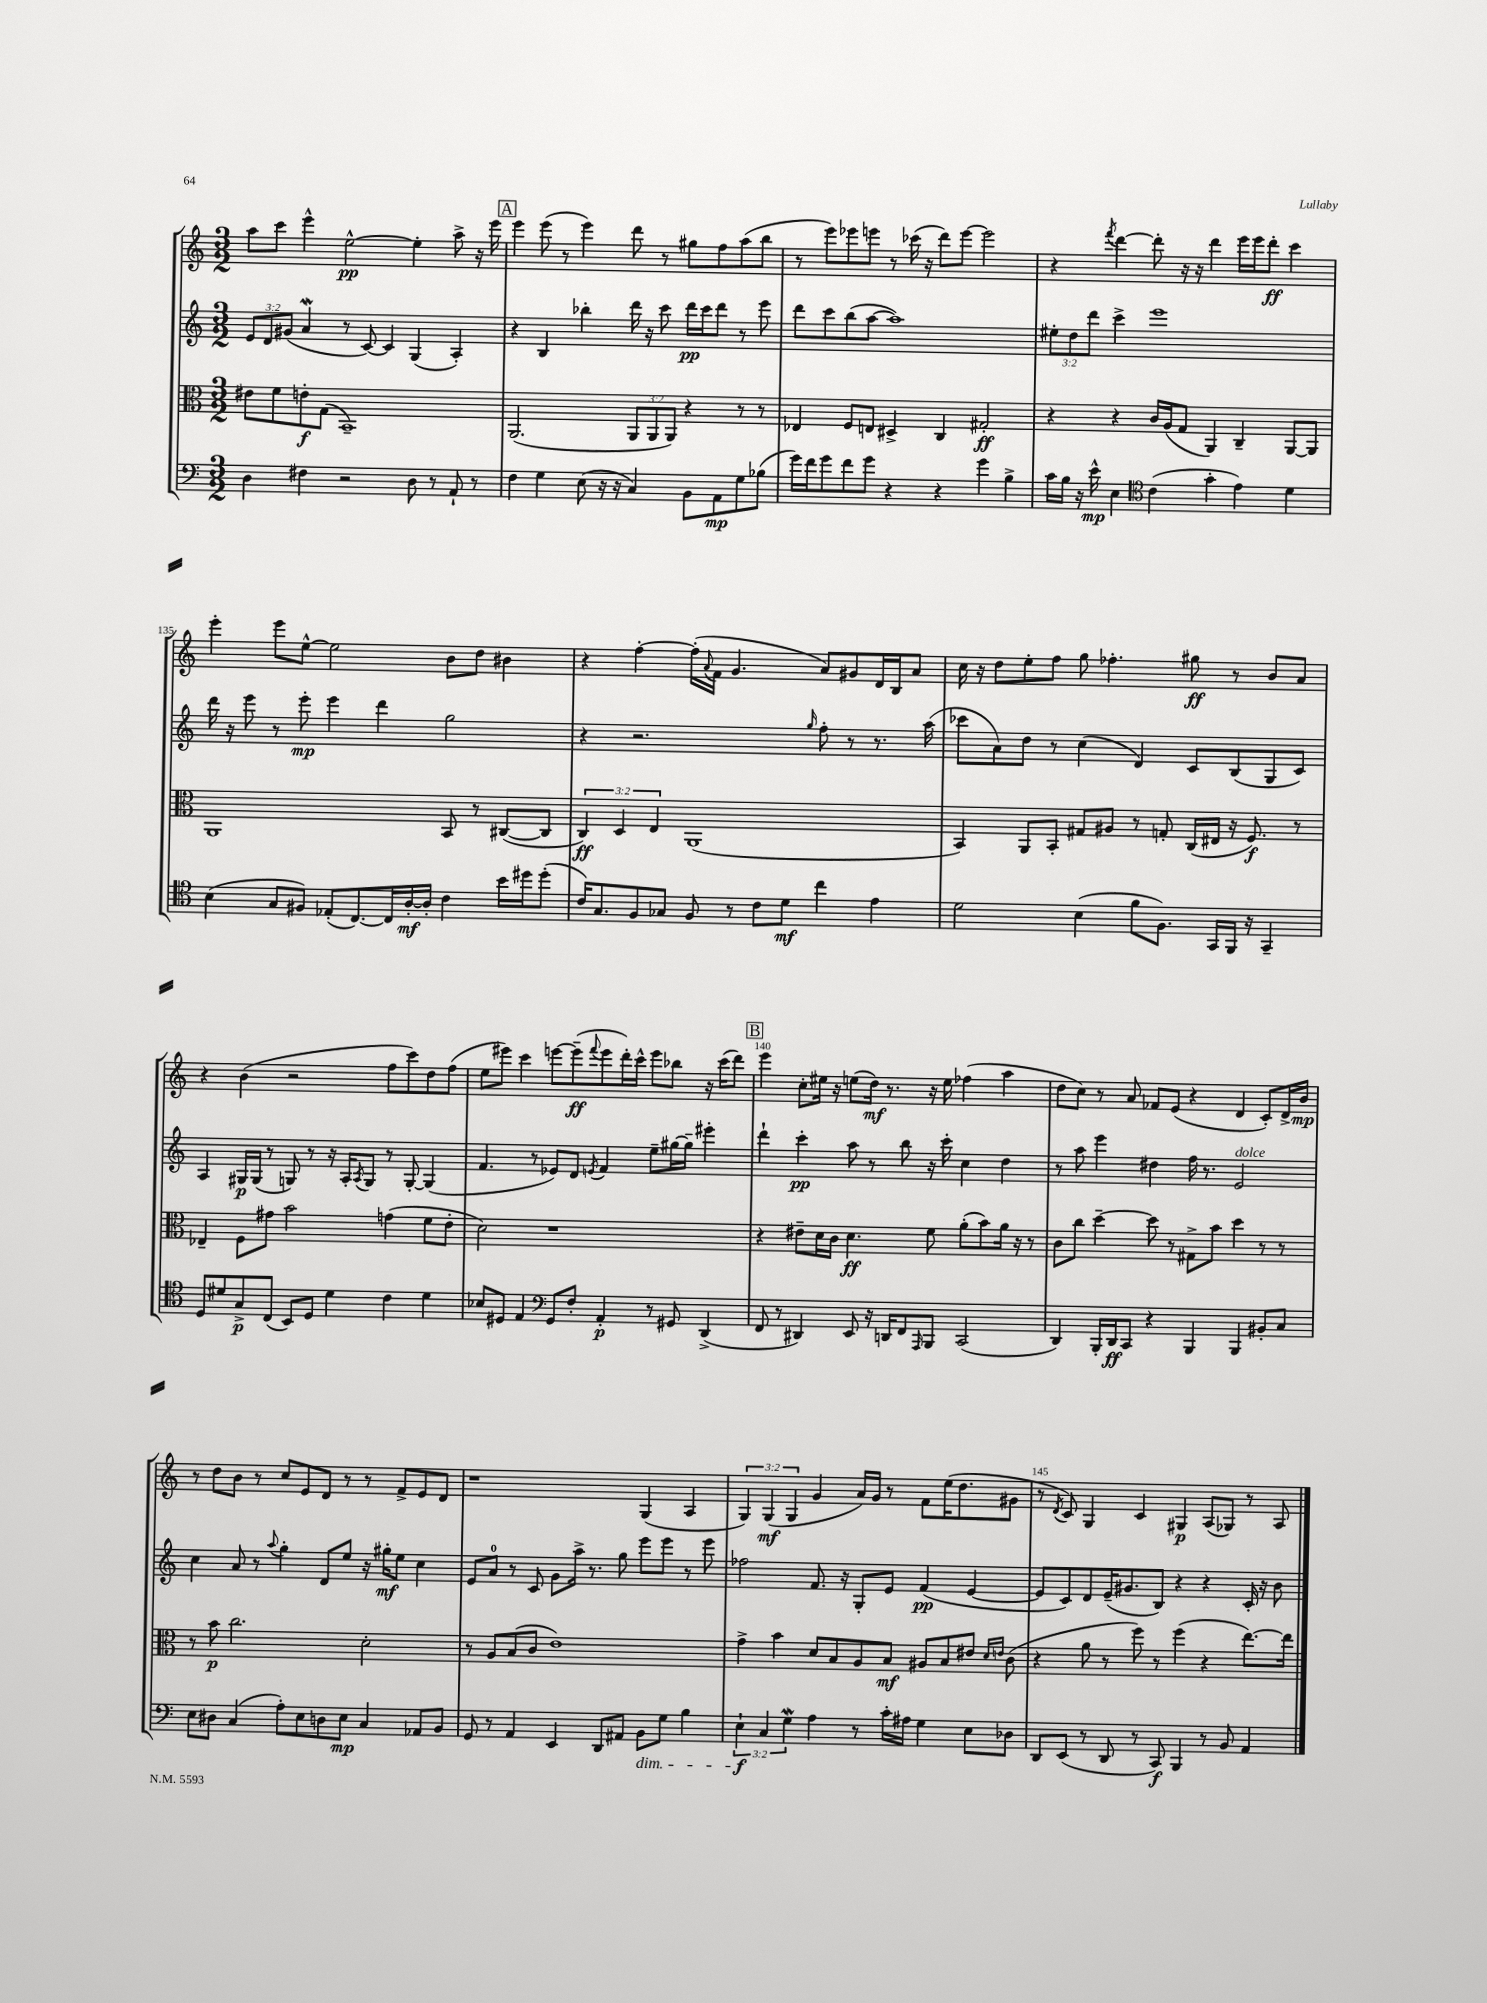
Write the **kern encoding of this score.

**kern	**dynam	**kern	**dynam	**kern	**dynam	**kern	**dynam
*part4	*part4	*part3	*part3	*part2	*part2	*part1	*part1
*staff4	*staff4	*staff3	*staff3	*staff2	*staff2	*staff1	*staff1
*clefF4	*	*clefC3	*	*clefG2	*	*clefG2	*
*k[]	*	*k[]	*	*k[]	*	*k[]	*
*M3/2	*	*M3/2	*	*M3/2	*	*M3/2	*
=131	=131	=131	=131	=131	=131	=131	=131
4D\	.	8e#X\L	.	12e/L	.	8aa\L	.
.	.	.	.	12d/	.	.	.
.	.	8f\	.	.	.	8ccc\J	.
.	.	.	.	(12g#X/J	.	.	.
4F#X\	.	8en'\	f	4aW/	.	4eee^^\	.
.	.	(8G\J	.	.	.	.	.
2r	.	1BB~)	.	8r	.	[2ee^^\	pp
.	.	.	.	[8c/)	.	.	.
.	.	.	.	4c/]	.	.	.
8D\	.	.	.	(4G/	.	4ee'\]	.
8r	.	.	.	.	.	.	.
8AA`/	.	.	.	4A'/)	.	8aa^\	.
8r	.	.	.	.	.	16r	.
.	.	.	.	.	.	16eee\	.
!!LO:REH:place=s1:t=A
=132	=132	=132	=132	=132	=132	=132	=132
4F\	.	(2.AA/	.	4r	.	4eee\	.
4G\	.	.	.	4B/	.	(8eee\	.
.	.	.	.	.	.	8r	.
(8E\	.	.	.	4bb-X'\	.	4eee\)	.
16r	.	.	.	.	.	.	.
16r	.	.	.	.	.	.	.
4C/)	.	12AA/L	.	16ddd\	.	8ddd\	.
.	.	.	.	16r	.	.	.
.	.	12AA/	.	.	.	.	.
.	.	.	.	8ccc\	.	8r	.
.	.	12AA/J)	.	.	.	.	.
8BB\L	.	4r	.	16ddd\LL	pp	8gg#X\L	.
.	.	.	.	16ccc\J	.	.	.
8AA\	mp	.	.	8ddd\J	.	8ff\	.
8G\	.	8r	.	8r	.	(8aa\	.
(8B-X\J	.	8r	.	8eee\	.	8bb\J	.
=133	=133	=133	=133	=133	=133	=133	=133
16g\LL)	.	4E-X/	.	8ddd\L	.	8r	.
16f\J	.	.	.	.	.	.	.
8g\	.	.	.	8ccc\	.	8eee\L)	.
8f\	.	8F/L	.	(8bb\	.	8eee-X\	.
8g\J	.	8En/J	.	[8aa\J	.	8eeen\J	.
4r	.	4D#X^/	.	1aa])	.	8r	.
.	.	.	.	.	.	(16ccc-X\	.
.	.	.	.	.	.	16r	.
4r	.	4C/	.	.	.	8ddd\L)	.
.	.	.	.	.	.	[8eee\J	.
4g\	.	2G#X'/	ff	.	.	2eee\]	.
4B^\	.	.	.	.	.	.	.
=134	=134	=134	=134	=134	=134	=134	=134
16c\LL	.	4r	.	12ee#X'\L	.	4r	.
16B\JJ	.	.	.	.	.	.	.
.	.	.	.	12dd\	.	.	.
16r	.	.	.	.	.	.	.
.	.	.	.	12ddd\J	.	.	.
16e^^\	mp	.	.	.	.	.	.
.	.	.	.	.	.	8qfff/	.
4E\	.	4r	.	4ccc^\	.	[4ddd\	.
*clefC4	*	*	*	*	*	*	*
(4c\	.	16c/LL	.	1eee	.	8ddd'\]	.
.	.	(16A/J	.	.	.	.	.
.	.	8G/J	.	.	.	16r	.
.	.	.	.	.	.	16r	.
4g'\	.	4AA/)	.	.	.	4ddd\	.
4e\)	.	4C~/	.	.	.	16eee\LL	.
.	.	.	.	.	.	16eee\J	.
.	.	.	.	.	.	8ddd'\J	ff
4d\	.	[8AA/L	.	.	.	4ccc\	.
.	.	8AA/J]	.	.	.	.	.
!!LO:LB:g=z
=135	=135	=135	=135	=135	=135	=135	=135
(4B\	.	1AA	.	16ddd\	.	4eee'\	.
.	.	.	.	16r	.	.	.
.	.	.	.	8eee\	.	.	.
8G/L	.	.	.	8r	.	8eee\L	.
8F#X/J)	.	.	.	8eee'\	mp	[8ee^^\J	.
(8E-X'/L	.	.	.	4eee\	.	2ee\]	.
[8.C/)	.	.	.	.	.	.	.
.	.	.	.	4ddd\	.	.	.
16C/L]	.	.	.	.	.	.	.
[16A'/	mf	.	.	.	.	.	.
16A'/JJ]	.	.	.	.	.	.	.
4c\	.	8BB/	.	2gg\	.	8b\L	.
.	.	8r	.	.	.	8dd\J	.
16b\LL	.	([8C#X/L	.	.	.	4b#X\	.
16dd#X\J	.	.	.	.	.	.	.
(8dd#'\J	.	8C#/J]	.	.	.	.	.
=136	=136	=136	=136	=136	=136	=136	=136
16c/KL)	.	6C/)	ff	4r	.	4r	.
8.G/	.	.	.	.	.	.	.
.	.	6D/	.	.	.	.	.
8F/	.	.	.	2.r	.	[4ff'\	.
.	.	6E/	.	.	.	.	.
8G-X/J	.	.	.	.	.	.	.
8F/	.	(1AA	.	.	.	(16ff'\LL]	.
.	.	.	.	.	.	8qqa/	.
.	.	.	.	.	.	16f\JJ	.
8r	.	.	.	.	.	4.g/	.
8c\L	.	.	.	.	.	.	.
8d\J	mf	.	.	.	.	.	.
.	.	.	.	16qqgg/	.	.	.
4cc\	.	.	.	8ff'\	.	8a/L)	.
.	.	.	.	8r	.	8g#X/	.
4e\	.	.	.	8.r	.	16d/L	.
.	.	.	.	.	.	16B/J	.
.	.	.	.	.	.	8a/J	.
.	.	.	.	(16aa\	.	.	.
=137	=137	=137	=137	=137	=137	=137	=137
2d\	.	4BB/)	.	8ccc-X\L	.	16cc\	.
.	.	.	.	.	.	16r	.
.	.	.	.	8a\)	.	8dd\L	.
.	.	8AA/L	.	8dd\J	.	8ee'\	.
.	.	8BB'/J	.	8r	.	8ff\J	.
(4B\	.	8G#X/L	.	(4cc\	.	8gg\	.
.	.	8A#X/J	.	.	.	4.ff-X'\	.
8f\L	.	8r	.	4d/)	.	.	.
8.F\J)	.	8Gn'/	.	.	.	.	.
.	.	(16C/LL	.	8c/L	.	8gg#X\	ff
16GG/LL	.	16E#X/JJ	.	.	.	.	.
16FF/JJ	.	16r	.	(8B/	.	8r	.
16r	.	8.F/)	f	.	.	.	.
4GG~/	.	.	.	8G/	.	8b/L	.
.	.	8r	.	8c/J)	.	8a/J	.
!!LO:LB:g=z
=138	=138	=138	=138	=138	=138	=138	=138
8D/L	.	4E-X~/	.	4A/	.	4r	.
8d#X/	.	.	.	.	.	.	.
8G^/	p	8F\L	.	16G#X/LL	p	(4b\	.
.	.	.	.	(16G#/JJ	.	.	.
(8C/J	.	8g#X\J	.	8r	.	.	.
8BB/L)	.	2b\	.	8Gn/)	.	2r	.
8D/J	.	.	.	8r	.	.	.
4d#\	.	.	.	16r	.	.	.
.	.	.	.	16A'/KL	.	.	.
.	.	.	.	8qA/	.	.	.
.	.	.	.	8G/J	.	.	.
4c\	.	(4gn\	.	8r	.	8ff\L	.
.	.	.	.	[8G'/	.	8ccc\)	.
4d#\	.	8f\L	.	(4G/]	.	8dd\	.
.	.	8e'\J	.	.	.	(8ff\J	.
=139	=139	=139	=139	=139	=139	=139	=139
8B-X/L	.	2d\)	.	4.f/	.	8ee\L	.
8D#X/J	.	.	.	.	.	8eee#X\J)	.
4E/	.	.	.	.	.	4ccc\	.
.	.	.	.	8r	.	.	.
*clefF4	*	*	*	*	*	*	*
8GG/L	.	1r	.	8e-X/L)	.	[8eeen\L	.
8F'/J	.	.	.	8d/J	.	(8eee~\]	ff
.	.	.	.	8qen/	.	8qqfff/	.
4AA'/	p	.	.	4f/	.	8eee\	.
.	.	.	.	.	.	16ddd'\L)	.
.	.	.	.	.	.	16ccc^^\JJ	.
8r	.	.	.	8ee~\L	.	8eee\L	.
8GG#X/	.	.	.	[16gg#X\L	.	8bb-X\J	.
.	.	.	.	16gg#~\JJ]	.	.	.
(4DD^/	.	.	.	4eee#X'\	.	16r	.
.	.	.	.	.	.	(16ccc\KL	.
.	.	.	.	.	.	8ddd\J)	.
!!LO:REH:place=s1:t=B
=140	=140	=140	=140	=140	=140	=140	=140
8FF/	.	4r	.	4ddd`\	.	4eee\	.
8r	.	.	.	.	.	.	.
4DD#X/)	.	8e#X~\L	.	4ccc'\	pp	8cc'\L	.
.	.	16d\L	.	.	.	16ee#X\Jk	.
.	.	16c\JJ	.	.	.	16r	.
8EE/	.	4.d\	ff	8aa\	.	(8een\L	.
16r	.	.	.	8r	.	16dd\Jk)	mf
16DDn/KL	.	.	.	.	.	8.r	.
8FF/	.	.	.	8bb\	.	.	.
16qqAAA/	.	.	.	.	.	.	.
8BBB/J	.	8f\	.	16r	.	16r	.
.	.	.	.	16ccc'\	.	16ee\	.
(2CC/	.	(8a'\L	.	4cc\	.	(4ff-X\	.
.	.	8b\)	.	.	.	.	.
.	.	16a\Jk	.	4dd\	.	4aa\	.
.	.	16r	.	.	.	.	.
.	.	8r	.	.	.	.	.
=141	=141	=141	=141	=141	=141	=141	=141
4DD/)	.	8c\L	.	8r	.	8dd\L	.
.	.	8cc\J	.	8aa\	.	8cc\J)	.
16BBB'/LL	.	[4dd~\	.	4eee\	.	8r	.
16DD/J	ff	.	.	.	.	.	.
8CC/J	.	.	.	.	.	8a/	.
4r	.	8dd\]	.	4dd#X\	.	8f-X/L	.
.	.	8r	.	.	.	(8e/J	.
4BBB/	.	8G#X^\L	.	16ff\	.	4r	.
.	.	.	.	8.r	.	.	.
.	.	8b\J	.	.	.	.	.
!	!	!	!	!LO:TX:a:i:t=dolce	!	!	!
4BBB/	.	4dd\	.	2e/	.	4d/	.
8BB#X'/L	.	8r	.	.	.	8c'/L)	.
8C/J	.	8r	.	.	.	16d^/L	.
.	.	.	.	.	.	16b/JJ	mp
!!LO:LB:g=z
=142	=142	=142	=142	=142	=142	=142	=142
8E\L	.	8r	.	4cc\	.	8r	.
8D#X\J	.	8b\	p	.	.	8dd\L	.
(4C/	.	2.cc\	.	8a/	.	8b\J	.
.	.	.	.	8r	.	8r	.
.	.	.	.	8qqaa/	.	.	.
8A'\L)	.	.	.	4gg'\	.	8cc/L	.
8E\	.	.	.	.	.	8e/	.
8Dn\	.	.	.	8d/L	.	8d/J	.
8E\J	mp	.	.	8ee/J	.	8r	.
4C/	.	2d'\	.	16r	.	8r	.
.	.	.	.	16gg#X'\KL	mf	.	.
.	.	.	.	8ee\J	.	8f^/L	.
8AA-X/L	.	.	.	4cc\	.	8e/	.
8BB/J	.	.	.	.	.	8d/J	.
=143	=143	=143	=143	=143	=143	=143	=143
8GG/	.	8r	.	8e/L	.	1r	.
8r	.	8A/L	.	8a/J	.	.	.
4AA/	.	(8B/	.	8r	.	.	.
.	.	8c/J	.	8c/	.	.	.
4EE/	.	1e)	.	8g\L	.	.	.
.	.	.	.	16aa^\Jk	.	.	.
.	.	.	.	8.r	.	.	.
8DD/L	.	.	.	.	.	.	.
8AA#X/J	.	.	.	8gg\	.	.	.
!LO:TX:b:i:t=dim.	!	!	!	!	!	!	!
8BB\L	.	.	.	8eee\L	.	(4G/	.
8G\J	.	.	.	8eee\J	.	.	.
4B\	.	.	.	8r	.	4A/	.
.	.	.	.	8eee\	.	.	.
=144	=144	=144	=144	=144	=144	=144	=144
6E`\	f	4g^\	.	2ff-X\	.	6G/)	.
6C/	.	.	.	.	.	(6G/	mf
.	.	4b\	.	.	.	.	.
6GW\	.	.	.	.	.	6G/	.
4A\	.	8d/L	.	8.f/	.	4g/	.
.	.	8B/	.	.	.	.	.
.	.	.	.	16r	.	.	.
8r	.	8A/	.	8G'/L	.	16a/LL)	.
.	.	.	.	.	.	16g/JJ	.
16c'\LL	.	8B/J	mf	8e/J	.	8r	.
16A#X\JJ	.	.	.	.	.	.	.
4G\	.	8A#X/L	.	(4f/	pp	8f\L	.
.	.	8B/	.	.	.	(16ee\K	.
.	.	.	.	.	.	8.dd\	.
8E\L	.	8e#X/J	.	[4e/	.	.	.
.	.	16qqd/LL	.	.	.	.	.
.	.	16qqen/JJ	.	.	.	.	.
8D-X\J	.	(8c\	.	.	.	8g#X\J	.
=145	=145	=145	=145	=145	=145	=145	=145
8DD/L	.	4r	.	8e/L]	.	8r	.
.	.	.	.	.	.	8qd/	.
(8EE/J	.	.	.	8c/)	.	8c/)	.
8r	.	8a\	.	8d/	.	4G/	.
8DD/	.	8r	.	(16e~/K	.	.	.
.	.	.	.	8.g#X/	.	.	.
8r	.	8ff\)	.	.	.	4c/	.
8CC/)	f	8r	.	8B/J)	.	.	.
4BBB/	.	(4ff\	.	4r	.	4G#X/	p
8r	.	4r	.	4r	.	(8A/L	.
8BB/	.	.	.	.	.	8G-X/J)	.
4AA/	.	[8.ee\L)	.	16c'/	.	8r	.
.	.	.	.	16r	.	.	.
.	.	.	.	8b\	.	8A/	.
.	.	16ee\Jk]	.	.	.	.	.
==	==	==	==	==	==	==	==
*-	*-	*-	*-	*-	*-	*-	*-
